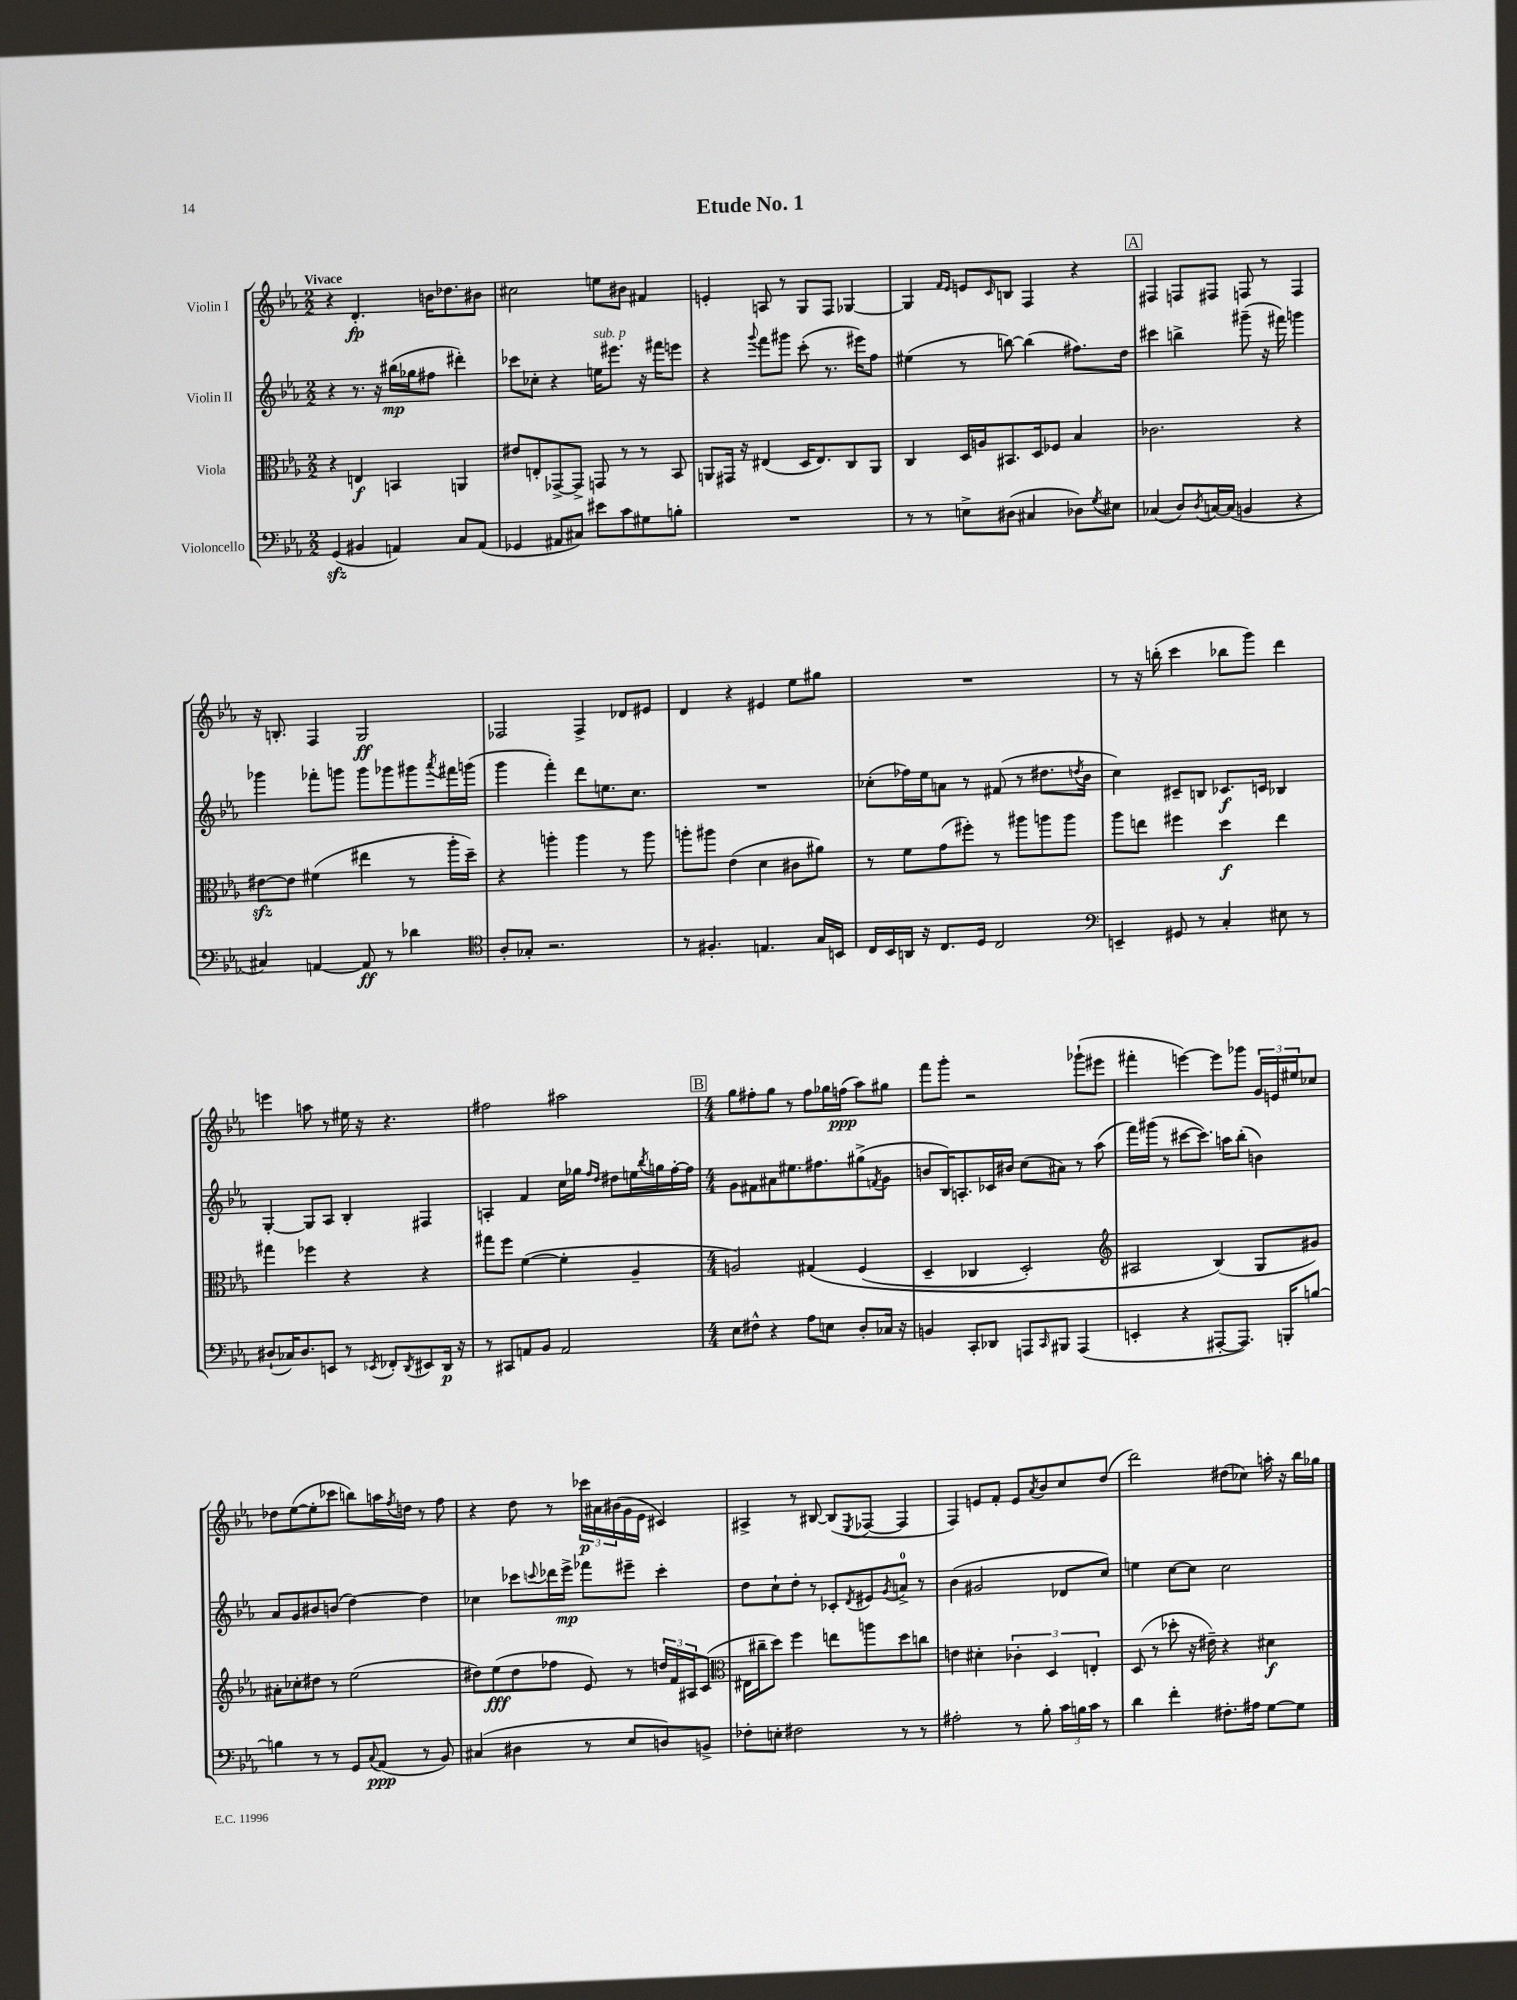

**kern	**kern	**kern	**kern
*staff4	*staff3	*staff2	*staff1
*clefF4	*clefC3	*clefG2	*clefG2
*k[b-e-a-]	*k[b-e-a-]	*k[b-e-a-]	*k[b-e-a-]
*M2/2	*M2/2	*M2/2	*M2/2
(4GG	4r	4r	4r
4BB#	4E	8.r	4.d'
.	.	16r	.
4AA)	4BB	(16bb#	.
.	.	16gg-	.
.	.	8ff#	16b
.	.	.	8.dd-
8C	4AA	4ddd#')	.
(8AA	.	.	8b#
=	=	=	=
4GG-	8e#	8ccc-	2cc#
.	8E'	8cc-'	.
8AA#	[8GG-^	4r	.
8C#)	8GG-^]	.	.
8e#	8GG	16ee	8ee
.	.	8.eee#	.
8c	8r	.	8b#
8G#	8r	16r	4f#
.	.	16fff#	.
8B'	8BB-	8eee	.
=	=	=	=
1r	8AA	4r	4e'
.	16GG#	.	.
.	16r	.	.
.	.	8qqggg	.
.	(4E#	8fff	8A
.	.	8ggg#	8r
.	16D	(8ccc'	8G
.	8.E#)	.	.
.	.	8.r	8F
.	8C	.	[4G-
.	.	16eee#)	.
.	8AA	8ff	.
=	=	=	=
8r	4C	(4ee#	4G-]
8r	.	.	.
.	.	.	16qqf
.	.	.	16qqe-
8E^	16D	8r	8e
.	16A	.	.
.	.	.	16qqc
(8D#	8.BB#	[8bb)	8B
4C#	.	(4bb]	4F
.	16D	.	.
.	8F-	.	.
8D-)	4B-	8.ff#)	4r
8qG	.	.	.
8E#	.	.	.
.	.	16dd	.
=	=	=	=
(4C-	2.c-	4ccc#	4F#
8D)	.	4bb^	8F
8qD	.	.	.
[16C	.	.	8F#
(16C]	.	.	.
4BB	.	(8ggg#~	8F
.	.	16r	8r
.	.	16fff#)	.
4r	4r	4ggg	4F
=	=	=	=
4C#)	[8e#	4ggg-	16r
.	.	.	8.B'
.	8e#]	.	.
[4AA	(4f#	8fff-'	4F
.	.	8ggg	.
8AA]	4ee#	8ggg	2G
8r	.	8ggg-	.
4d-	8r	8ggg#	.
.	.	8qaaa-	.
.	16aa-'	16fff#	.
.	16dd~)	(16ggg	.
=	=	=	=
*clefC4	*	*	*
8A-'	4r	4ggg	2F-
8G-'	.	.	.
2.r	4aa'	4fff')	.
.	4aa	8ddd	4F-^
.	.	8.ee	.
.	8r	.	8d-
.	.	8.cc	.
.	8aa	.	8e#
=	=	=	=
8r	8aa'	1r	4d
4.F#'	8aa#	.	.
.	(4e-	.	4r
4.E	4d	.	4e#
.	8c#	.	8ee-
16G	8a#)	.	8gg#
16BB	.	.	.
=	=	=	=
16C	8r	(8cc-'	1r
16BB-	.	.	.
16AA	8f	16ff-)	.
16r	.	16ee-	.
8.C	(8g	8a	.
.	8ff#')	8r	.
16D	.	.	.
2C	8r	(8f#	.
.	8aa#	8r	.
.	8aa	8.dd#	.
.	8aa	.	.
.	.	8qdd	.
.	.	16b-	.
=	=	=	=
*clefF4	*	*	*
4EE~	8aa-	4cc)	8r
.	8ee	.	16r
.	.	.	(16bb'
8GG#	4ff#	8c#~	4ccc
8r	.	8B	.
4C'	4dd	8.c-	8bb-
.	.	.	8ggg)
.	.	16c	.
8E#	4ee	4B-	4ddd
8r	.	.	.
=	=	=	=
(8D#`	4gg#	[4G'	4eee
16C-)	.	.	.
8.D#	.	.	.
.	4ff-	8G]	8aa
8EE	.	8A-	8r
8r	4r	4B-'	16ee#
.	.	.	16r
8qEE-	.	.	.
8FF-'	.	.	4.r
8qDD	.	.	.
8EE#	4r	4F#	.
16DD	.	.	.
16r	.	.	.
=	=	=	=
8r	8gg#	4A'	2ff#
8CC#	8ff	.	.
8AA	([4f	4f	.
8BB-	.	.	.
2AA	4f']	16cc	2aa#
.	.	16gg-	.
.	.	16qqff	.
.	.	16qqdd	.
.	.	8dd#	.
.	4A-~	16ee	.
.	.	8qbb-	.
.	.	16gg	.
.	.	[16ff'	.
.	.	16ff]	.
=	=	=	=
*M4/4	*M4/4	*M4/4	*M4/4
8E-	2A)	8g	8gg
8F#^^	.	8f#	8ff#'
4r	.	8a#	8gg
.	.	8.ee#	8r
8A-	&(4G#	.	8ff#
.	.	8.ff#	.
8E	.	.	16gg-
.	.	.	(16ff
8D'	(4F	(8gg#^	8aa-)
.	.	8qf	.
16C-	.	8g	8gg#
16r	.	.	.
=	=	=	=
4BB	4D~	8b	8fff
.	.	16B-)	8ggg'
.	.	8.A'	.
8CC'	4C-	.	2r
8DD-	.	16c-	.
.	.	16b#	.
8AAA	2D')	(8cc	.
16qqCC	.	.	.
8BBB#	.	8a#)	.
(4AAA	.	8r	(8ggg-`
.	.	(8aa-	8eee#
=	=	=	=
*	*clefG2	*	*
4EE'	2A#	16fff)	4fff#'
.	.	(16ggg#	.
.	.	8r	.
4r	.	[8ccc#	[4eee)
.	.	8.ccc#])	.
[8AAA#'	(4B-&)	.	8eee]
.	.	16aa	.
8.AAA#])	.	(8bb-'	8ggg-
.	8G	4b)	24g
.	.	.	24e
16BBB'	.	.	.
.	.	.	24ee#
[8B	8g#)	.	8cc-
=	=	=	=
4B]	8a#'	8a-	8dd-
.	8cc-'	8g	([8ee-
8r	8dd#	8b#	8ee-']
8r	8r	(8b	8ccc-
8GG	(2ee-	[4dd)	8bb)
8qqC	.	.	.
(8AA-	.	.	16aa
.	.	.	8qff
.	.	.	16dd
8r	.	4dd]	8r
8BB-)	.	.	8ff
=	=	=	=
(4C#	8dd#)	4cc-	4r
.	(8ee-	.	.
4D#	8dd#	8ccc-	8dd
.	.	8qqccc	.
.	8ff-	16ddd-	8r
.	.	16eee-^	.
8r	8e-)	8fff-	24ccc-
.	.	.	24a#
.	.	.	(24b#
8E-	8r	8eee#~	16g
.	.	.	16e-
8D)	24dd	4ccc'	4c#)
.	24f	.	.
.	24A#	.	.
8BB^	(8c	.	.
=	=	=	=
*	*clefC3	*	*
8F-'	16E#	8dd	4A#^
.	16cc#~	.	.
8E'	8dd)	8cc`	.
2F#	4ff	8dd'	8r
.	.	8r	[8B#
.	8ee	8c-'	(8B#]
.	.	8qd	8qE-
.	8aa	8e#	[8F-
.	.	8qg	.
8r	8dd	8a^	4F-]
8r	8cc	8r	.
=	=	=	=
2A#'	4e	(4b-	4F)
.	4d#'	2g#	8e
.	.	.	8f'
8r	6c-'	.	8e
.	.	.	8qa-
8B-'	.	.	8b-
.	6D	.	.
24c	.	8d-	8cc
24B	.	.	.
24c	6E'	.	.
8r	.	8cc)	(8dd
=	=	=	=
4d	(8D	4ee	2ddd)
.	8r	.	.
4f'	8dd-'	[8cc	.
.	16r	8cc]	.
.	16e#~)	.	.
8.F#'	4r	2cc	(8dd#
.	.	.	8cc-)
16A#	.	.	.
[8G	4d#	.	16aa'
.	.	.	16r
8G]	.	.	16bb-
.	.	.	16gg-
==	==	==	==
*-	*-	*-	*-
